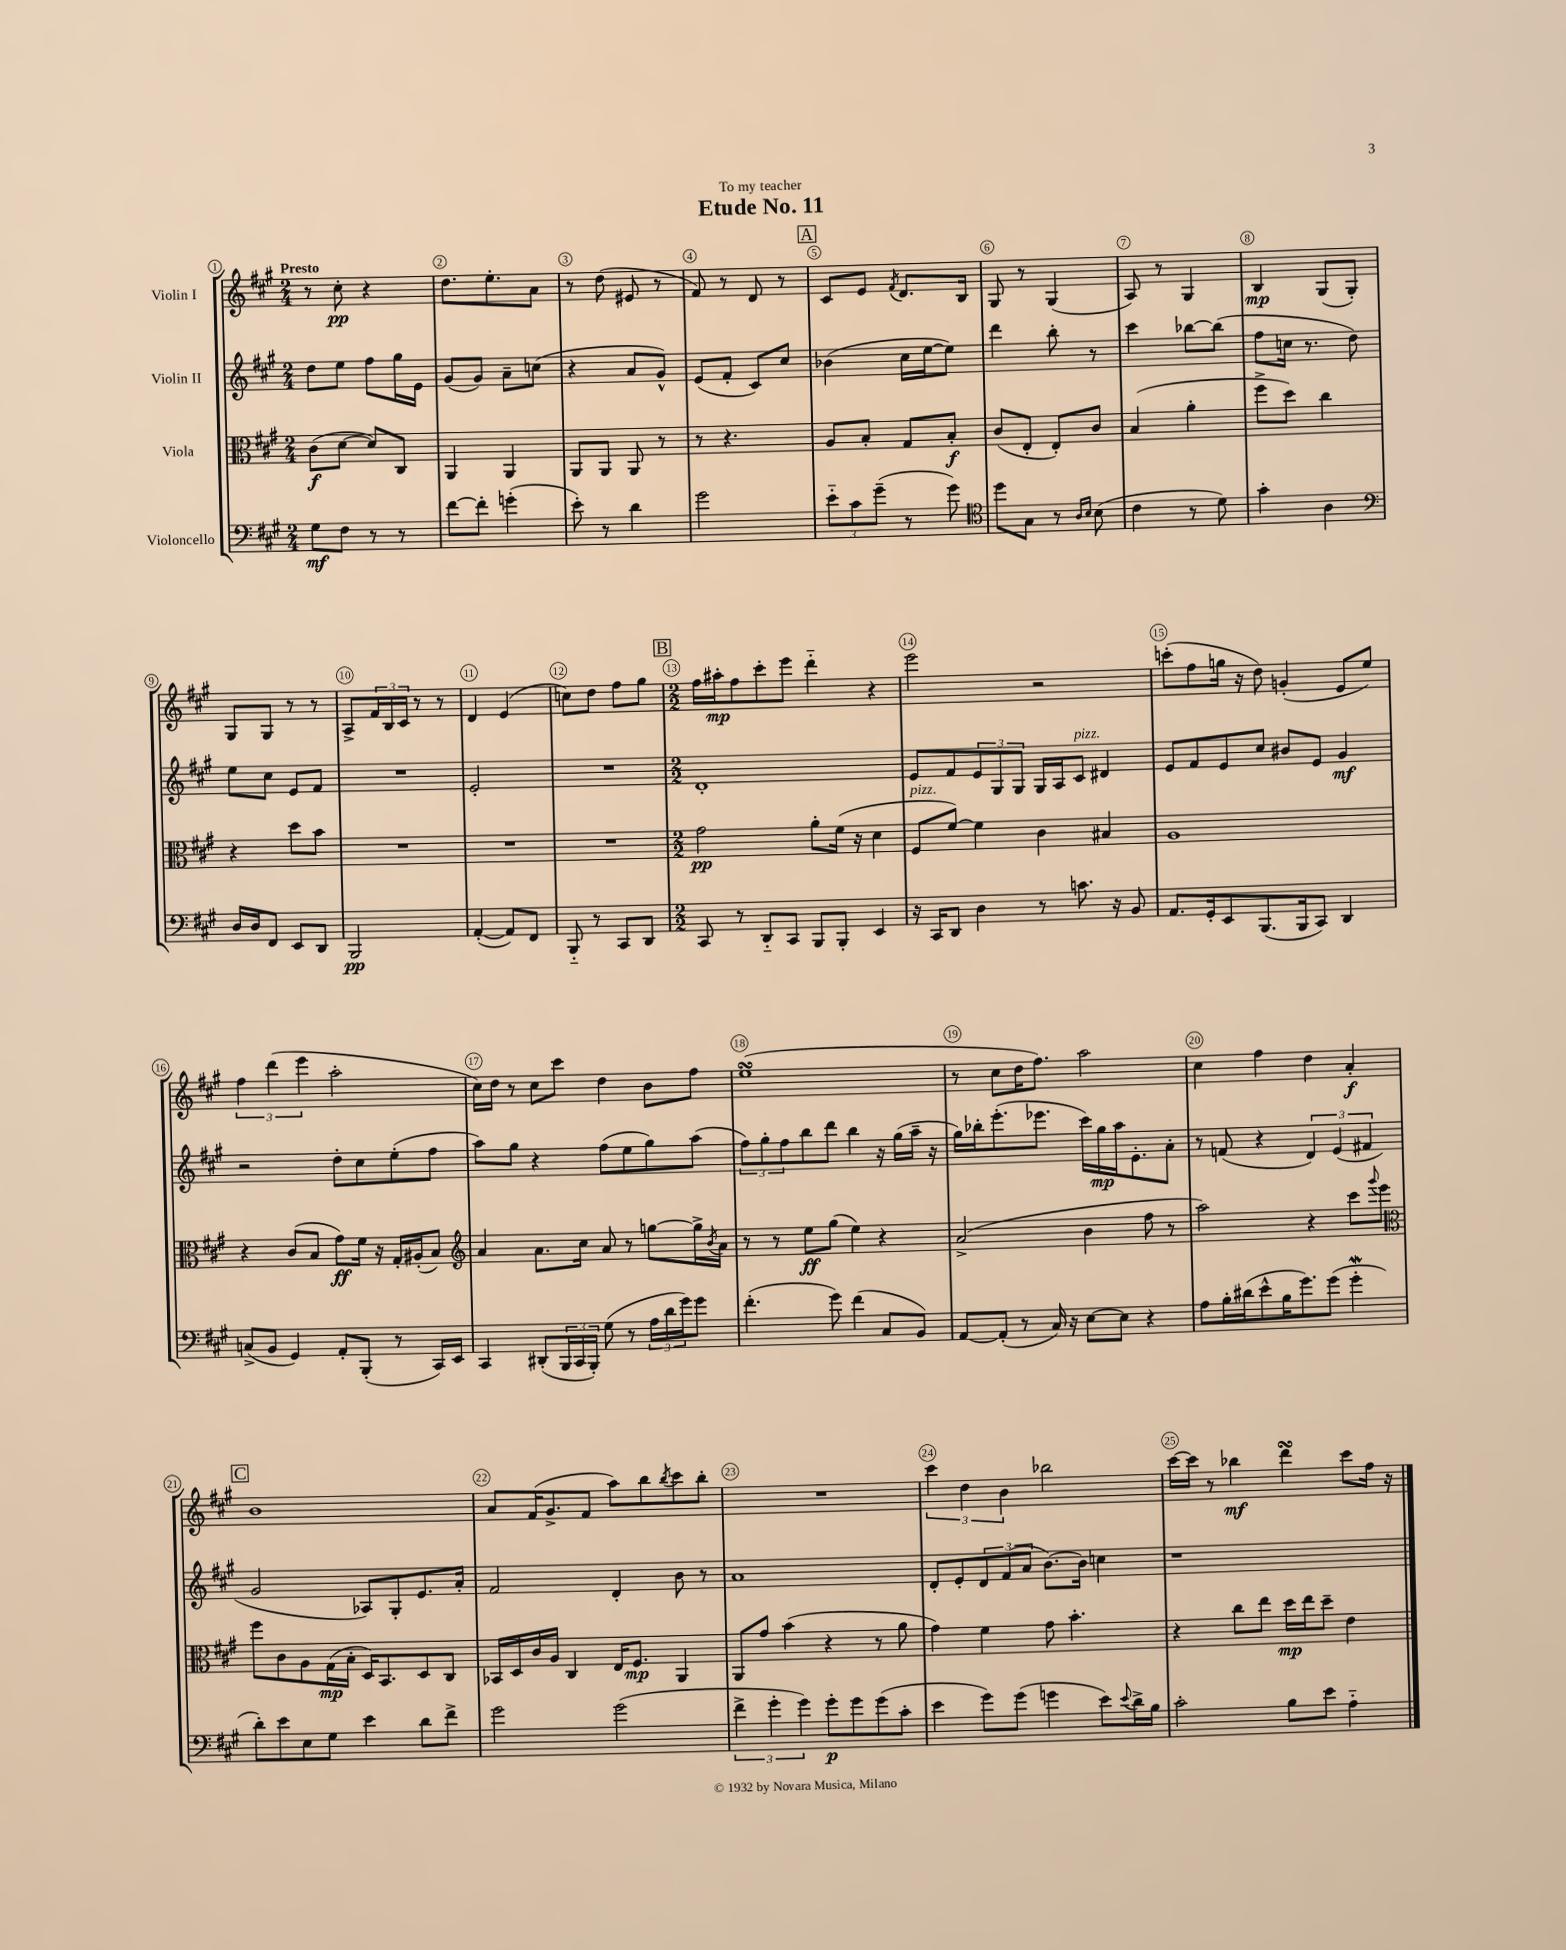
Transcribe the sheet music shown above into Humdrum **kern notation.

**kern	**dynam	**kern	**dynam	**kern	**dynam	**kern	**dynam
*part4	*part4	*part3	*part3	*part2	*part2	*part1	*part1
*staff4	*staff4	*staff3	*staff3	*staff2	*staff2	*staff1	*staff1
*I"Violoncello	*	*I"Viola	*	*I"Violin II	*	*I"Violin I	*
*clefF4	*	*clefC3	*	*clefG2	*	*clefG2	*
*k[f#c#g#]	*	*k[f#c#g#]	*	*k[f#c#g#]	*	*k[f#c#g#]	*
*M2/4	*	*M2/4	*	*M2/4	*	*M2/4	*
=1	=1	=1	=1	=1	=1	=1	=1
!	!	!	!	!	!	!LO:TX:a:B:t=Presto	!
8G#\L	mf	(8c#\L	f	8dd\L	.	8r	.
8F#\J	.	[8d\J	.	8ee\J	.	8cc#'\	pp
8r	.	8d/L])	.	8ff#\L	.	4r	.
8r	.	8C#/J	.	16gg#\L	.	.	.
.	.	.	.	16e\JJ	.	.	.
=2	=2	=2	=2	=2	=2	=2	=2
[8f#\L	.	4AA/	.	(8g#/L	.	8.dd\L	.
8f#'\J]	.	.	.	8g#/J)	.	.	.
.	.	.	.	.	.	8.ee'\	.
(4gn'\	.	4AA/	.	8a~\L	.	.	.
.	.	.	.	(8ccn\J	.	8a\J	.
=3	=3	=3	=3	=3	=3	=3	=3
8e'\)	.	8AA/L	.	4r	.	8r	.
8r	.	8AA/J	.	.	.	(8dd\	.
4d\	.	8AA/	.	8a/L	.	8e#X/	.
.	.	8r	.	8g#^^/J)	.	8r	.
=4	=4	=4	=4	=4	=4	=4	=4
2g#\	.	8r	.	(8e/L	.	8f#/)	.
.	.	4.r	.	8f#'/J	.	8r	.
.	.	.	.	8c#/L)	.	8d/	.
.	.	.	.	8cc#/J	.	8r	.
!!LO:REH:place=s1:t=A
=5	=5	=5	=5	=5	=5	=5	=5
12e\L	.	8A/L	.	(4b-X\	.	8c#/L	.
12c#\	.	.	.	.	.	.	.
.	.	8B'/J	.	.	.	8e/J	.
(12g#~\J	.	.	.	.	.	.	.
.	.	.	.	.	.	8qf#/	.
8r	.	8G#/L	.	16cc#\LL	.	8.d/L	.
.	.	.	.	[16ee\J	.	.	.
8g#\)	.	8B'/J	f	8ee\J])	.	.	.
.	.	.	.	.	.	16B/Jk	.
=6	=6	=6	=6	=6	=6	=6	=6
*clefC4	*	*	*	*	*	*	*
8dd\L	.	(8c#/L	.	4ddd\	.	8G#/	.
8G#\J	.	8E'/J	.	.	.	8r	.
8r	.	8E'/L)	.	8bb'\	.	(4G#/	.
16qqA/LL	.	.	.	.	.	.	.
16qqB/JJ	.	.	.	.	.	.	.
(8B\	.	8c#/J	.	8r	.	.	.
=7	=7	=7	=7	=7	=7	=7	=7
4c#\	.	(4B/	.	4ccc#\	.	8A/)	.
.	.	.	.	.	.	8r	.
8r	.	4a'\	.	[8bb-X\L	.	4G#/	.
8d\)	.	.	.	(8bb-\J]	.	.	.
=8	=8	=8	=8	=8	=8	=8	=8
4g#'\	.	8ff#^\L	.	8ff#\L	.	4B/	mp
.	.	8dd\J)	.	16ccn\Jk	.	.	.
.	.	.	.	8.r	.	.	.
4A\	.	4cc#\	.	.	.	(8G#/L	.
.	.	.	.	8dd\)	.	8G#'/J)	.
!!LO:LB:g=z
=9	=9	=9	=9	=9	=9	=9	=9
*clefF4	*	*	*	*	*	*	*
16D/LL	.	4r	.	8ee\L	.	8G#/L	.
16D/J	.	.	.	.	.	.	.
8FF#/J	.	.	.	8cc#\J	.	8G#/J	.
8EE/L	.	8dd\L	.	8e/L	.	8r	.
8DD/J	.	8b\J	.	8f#/J	.	8r	.
=10	=10	=10	=10	=10	=10	=10	=10
2BBB/	pp	2r	.	2r	.	8A^/L	.
.	.	.	.	.	.	24f#/L	.
.	.	.	.	.	.	24B/	.
.	.	.	.	.	.	24c#/JJ	.
.	.	.	.	.	.	8r	.
.	.	.	.	.	.	8r	.
=11	=11	=11	=11	=11	=11	=11	=11
([4AA'/	.	2r	.	2e'/	.	4d/	.
8AA/L])	.	.	.	.	.	(4e/	.
8FF#/J	.	.	.	.	.	.	.
=12	=12	=12	=12	=12	=12	=12	=12
8BBB/	.	2r	.	2r	.	8ccn\L)	.
8r	.	.	.	.	.	8dd\J	.
8CC#/L	.	.	.	.	.	8ff#\L	.
8DD/J	.	.	.	.	.	8gg#\J	.
!!LO:REH:place=s1:t=B
=13	=13	=13	=13	=13	=13	=13	=13
*M2/2	*	*M2/2	*	*M2/2	*	*M2/2	*
8CC#/	.	2g#\	pp	1d'	.	16ff#\LL	.
.	.	.	.	.	.	16aa#X'\J	mp
8r	.	.	.	.	.	8ff#\	.
8DD/L	.	.	.	.	.	8ccc#'\	.
8CC#/J	.	.	.	.	.	8eee\J	.
8BBB/L	.	8a'\L	.	.	.	4ddd\	.
8BBB'/J	.	(16f#\Jk	.	.	.	.	.
.	.	16r	.	.	.	.	.
4EE/	.	4d\	.	.	.	4r	.
=14	=14	=14	=14	=14	=14	=14	=14
!	!	!LO:TX:a:i:t=pizz.	!	!	!	!	!
16r	.	8F#/L	.	8e/L	.	2eee\	.
16CC#/KL	.	.	.	.	.	.	.
8DD/J	.	[8f#/J)	.	8f#/	.	.	.
4D\	.	4f#\]	.	12e/	.	.	.
.	.	.	.	12G#/	.	.	.
.	.	.	.	12G#/J	.	.	.
8r	.	4c#\	.	16G#/LL	.	2r	.
.	.	.	.	16A/J	.	.	.
!	!	!	!	!LO:TX:a:i:t=pizz.	!	!	!
8.cn\	.	.	.	8c#/J	.	.	.
.	.	4B#X/	.	4d#X/	.	.	.
16r	.	.	.	.	.	.	.
8BB/	.	.	.	.	.	.	.
=15	=15	=15	=15	=15	=15	=15	=15
8.AA/L	.	1A	.	8e/L	.	(8cccn'\L	.
.	.	.	.	8f#/	.	8ff#\	.
16GG#'/k	.	.	.	.	.	.	.
8EE/	.	.	.	8e/	.	16ggn\Jk	.
.	.	.	.	.	.	16r	.
(8.BBB/	.	.	.	8cc#/J	.	8dd\)	.
.	.	.	.	8b#X/L	.	(4gn'/	.
16BBB/k	.	.	.	.	.	.	.
8CC#/J)	.	.	.	8e/J	.	.	.
4DD/	.	.	.	4g#/	mf	8e/L	.
.	.	.	.	.	.	8ee/J)	.
!!LO:LB:g=z
=16	=16	=16	=16	=16	=16	=16	=16
(8Cn^/L	.	4r	.	2r	.	6ff#\	.
8BB/J	.	.	.	.	.	.	.
.	.	.	.	.	.	(6ddd\	.
4GG#/)	.	(8c#/L	.	.	.	.	.
.	.	.	.	.	.	6eee\	.
.	.	8B/J	.	.	.	.	.
8AA'/L	.	8g#\L)	ff	8dd'\L	.	2aa'\	.
(8BBB'/J	.	16f#\Jk	.	8cc#\	.	.	.
.	.	16r	.	.	.	.	.
8r	.	16G#'/LL	.	(8ee'\	.	.	.
.	.	(16A#X'/J	.	.	.	.	.
16CC#/LL)	.	8B/J)	.	8ff#\J	.	.	.
16EE/JJ	.	.	.	.	.	.	.
=17	=17	=17	=17	=17	=17	=17	=17
*	*	*clefG2	*	*	*	*	*
4CC#/	.	4a/	.	8aa\L)	.	16cc#\LL)	.
.	.	.	.	.	.	16dd\JJ	.
.	.	.	.	8gg#\J	.	8r	.
(8DD#X'/L	.	8.a\L	.	4r	.	8cc#\L	.
24BBB/L	.	.	.	.	.	8ccc#\J	.
24CC#/	.	.	.	.	.	.	.
.	.	16cc#\Jk	.	.	.	.	.
24BBB'/JJ)	.	.	.	.	.	.	.
(8G#\	.	8a/	.	(8ff#\L	.	4dd\	.
8r	.	8r	.	8ee\	.	.	.
24A\LL	.	[8ggn\L	.	8gg#\)	.	8b\L	.
24d\	.	.	.	.	.	.	.
24g#\J)	.	.	.	.	.	.	.
8g#\J	.	16gg^\L]	.	(8aa\J	.	8ff#\J	.
.	.	8qb/	.	.	.	.	.
.	.	16a\JJ	.	.	.	.	.
=18	=18	=18	=18	=18	=18	=18	=18
(4.f#'\	.	8r	.	12ff#\L)	.	(1eesSSS	.
.	.	.	.	12gg#'\	.	.	.
.	.	8r	.	.	.	.	.
.	.	.	.	12ff#\	.	.	.
.	.	8ee\L	ff	8bb\	.	.	.
8g#\)	.	(8gg#\J	.	8ddd\J	.	.	.
(4f#\	.	4ee\)	.	4bb\	.	.	.
8C#/L	.	4r	.	16r	.	.	.
.	.	.	.	(16gg#\LL	.	.	.
8BB/J)	.	.	.	16aa~\JJ	.	.	.
.	.	.	.	16r	.	.	.
=19	=19	=19	=19	=19	=19	=19	=19
[8AA/L	.	(2a^/	.	16gg#\LL)	.	8r	.
.	.	.	.	16bb-X'\J	.	.	.
(8AA'/J]	.	.	.	(8.eee'\	.	8cc#\L	.
8r	.	.	.	.	.	16dd\K	.
.	.	.	.	8.eee-X\J	.	8.ff#\J)	.
16C#/)	.	.	.	.	.	.	.
16r	.	.	.	.	.	.	.
[8E\L	.	4b\	.	16ccc#\LL)	.	2aa\	.
.	.	.	.	16gg#\	mp	.	.
8E\J]	.	.	.	16aa\J	.	.	.
.	.	.	.	8.e'\	.	.	.
4r	.	8ff#\	.	.	.	.	.
.	.	8r	.	8a'\J	.	.	.
=20	=20	=20	=20	=20	=20	=20	=20
8A\L	.	2aa\)	.	8r	.	4cc#\	.
16B'\L	.	.	.	(8fn/	.	.	.
(16d#X\J	.	.	.	.	.	.	.
8e^^\	.	.	.	4r	.	4ff#\	.
16B\K	.	.	.	.	.	.	.
8.g#\)	.	.	.	.	.	.	.
.	.	4r	.	6d/)	.	4dd\	.
(8g#\J	.	.	.	.	.	.	.
.	.	.	.	(6e/	.	.	.
4g#W'\	.	8ccc#\L	.	.	.	4a'/	f
.	.	.	.	6f#X/	.	.	.
.	.	8qqggg#/	.	.	.	.	.
.	.	8eee\J	.	.	.	.	.
!!LO:LB:g=z
!!LO:REH:place=s1:t=C
=21	=21	=21	=21	=21	=21	=21	=21
*	*	*clefC3	*	*	*	*	*
8d'\L)	.	8ff#\L	.	2g#/	.	1b	.
8e\	.	8c#\	.	.	.	.	.
8E\	.	8A\	.	.	.	.	.
8G#\J	.	(16G#\L	mp	.	.	.	.
.	.	16B'\JJ	.	.	.	.	.
4e\	.	16D/KL)	.	8A-X/L)	.	.	.
.	.	8.BB/	.	.	.	.	.
.	.	.	.	8G#'/	.	.	.
8d\L	.	8D/	.	8.e/	.	.	.
8f#^\J	.	8C#/J	.	.	.	.	.
.	.	.	.	16a'/Jk	.	.	.
=22	=22	=22	=22	=22	=22	=22	=22
2g#\	.	16BB-X/LL	.	2f#/	.	8a/L	.
.	.	16D/	.	.	.	.	.
.	.	16c#/	.	.	.	(16f#/K	.
.	.	16A/JJ	.	.	.	8.g#^/	.
.	.	4C#/	.	.	.	.	.
.	.	.	.	.	.	8f#/J	.
(2g#\	.	16E/KL	.	4d'/	.	8aa\L)	.
.	.	8.F#/J	mp	.	.	.	.
.	.	.	.	.	.	8bb\	.
.	.	.	.	.	.	8qbb/	.
.	.	4AA/	.	8b\	.	8ccc#\	.
.	.	.	.	8r	.	8bb'\J	.
=23	=23	=23	=23	=23	=23	=23	=23
6f#^\	.	8AA/L	.	1a	.	1r	.
.	.	8g#/J	.	.	.	.	.
6g#'\	.	.	.	.	.	.	.
.	.	(4b\	.	.	.	.	.
6g#\)	.	.	.	.	.	.	.
8g#'\L	p	4r	.	.	.	.	.
8g#\	.	.	.	.	.	.	.
(8g#\	.	8r	.	.	.	.	.
8c#'\J	.	8a\	.	.	.	.	.
=24	=24	=24	=24	=24	=24	=24	=24
4e\	.	4g#\)	.	8d'/L	.	6ccc#\	.
.	.	.	.	8e'/	.	.	.
.	.	.	.	.	.	6dd\	.
8g#\L)	.	4f#\	.	12d/	.	.	.
.	.	.	.	(12f#/	.	6b\	.
(8g#\J	.	.	.	.	.	.	.
.	.	.	.	12a/J	.	.	.
4gn\	.	8g#\	.	[8.b\L)	.	2bb-X\	.
.	.	4.b'\	.	.	.	.	.
.	.	.	.	16b\Jk]	.	.	.
8e\L)	.	.	.	4ccn\	.	.	.
8qqe/	.	.	.	.	.	.	.
16d^\L	.	.	.	.	.	.	.
16B\JJ	.	.	.	.	.	.	.
=25	=25	=25	=25	=25	=25	=25	=25
2c#'\	.	4r	.	1r	.	[16ccc#\LL	.
.	.	.	.	.	.	16ccc#\JJ]	.
.	.	.	.	.	.	8r	.
.	.	8cc#\L	.	.	.	4bb-X\	mf
.	.	8ee\J	.	.	.	.	.
8B\L	.	16dd\LL	mp	.	.	4dddsSSs\	.
.	.	16ee\J	.	.	.	.	.
8e\J	.	8dd~\J	.	.	.	.	.
4A\	.	4e\	.	.	.	8ccc#\L	.
.	.	.	.	.	.	16ff#\Jk	.
.	.	.	.	.	.	16r	.
==	==	==	==	==	==	==	==
*-	*-	*-	*-	*-	*-	*-	*-
